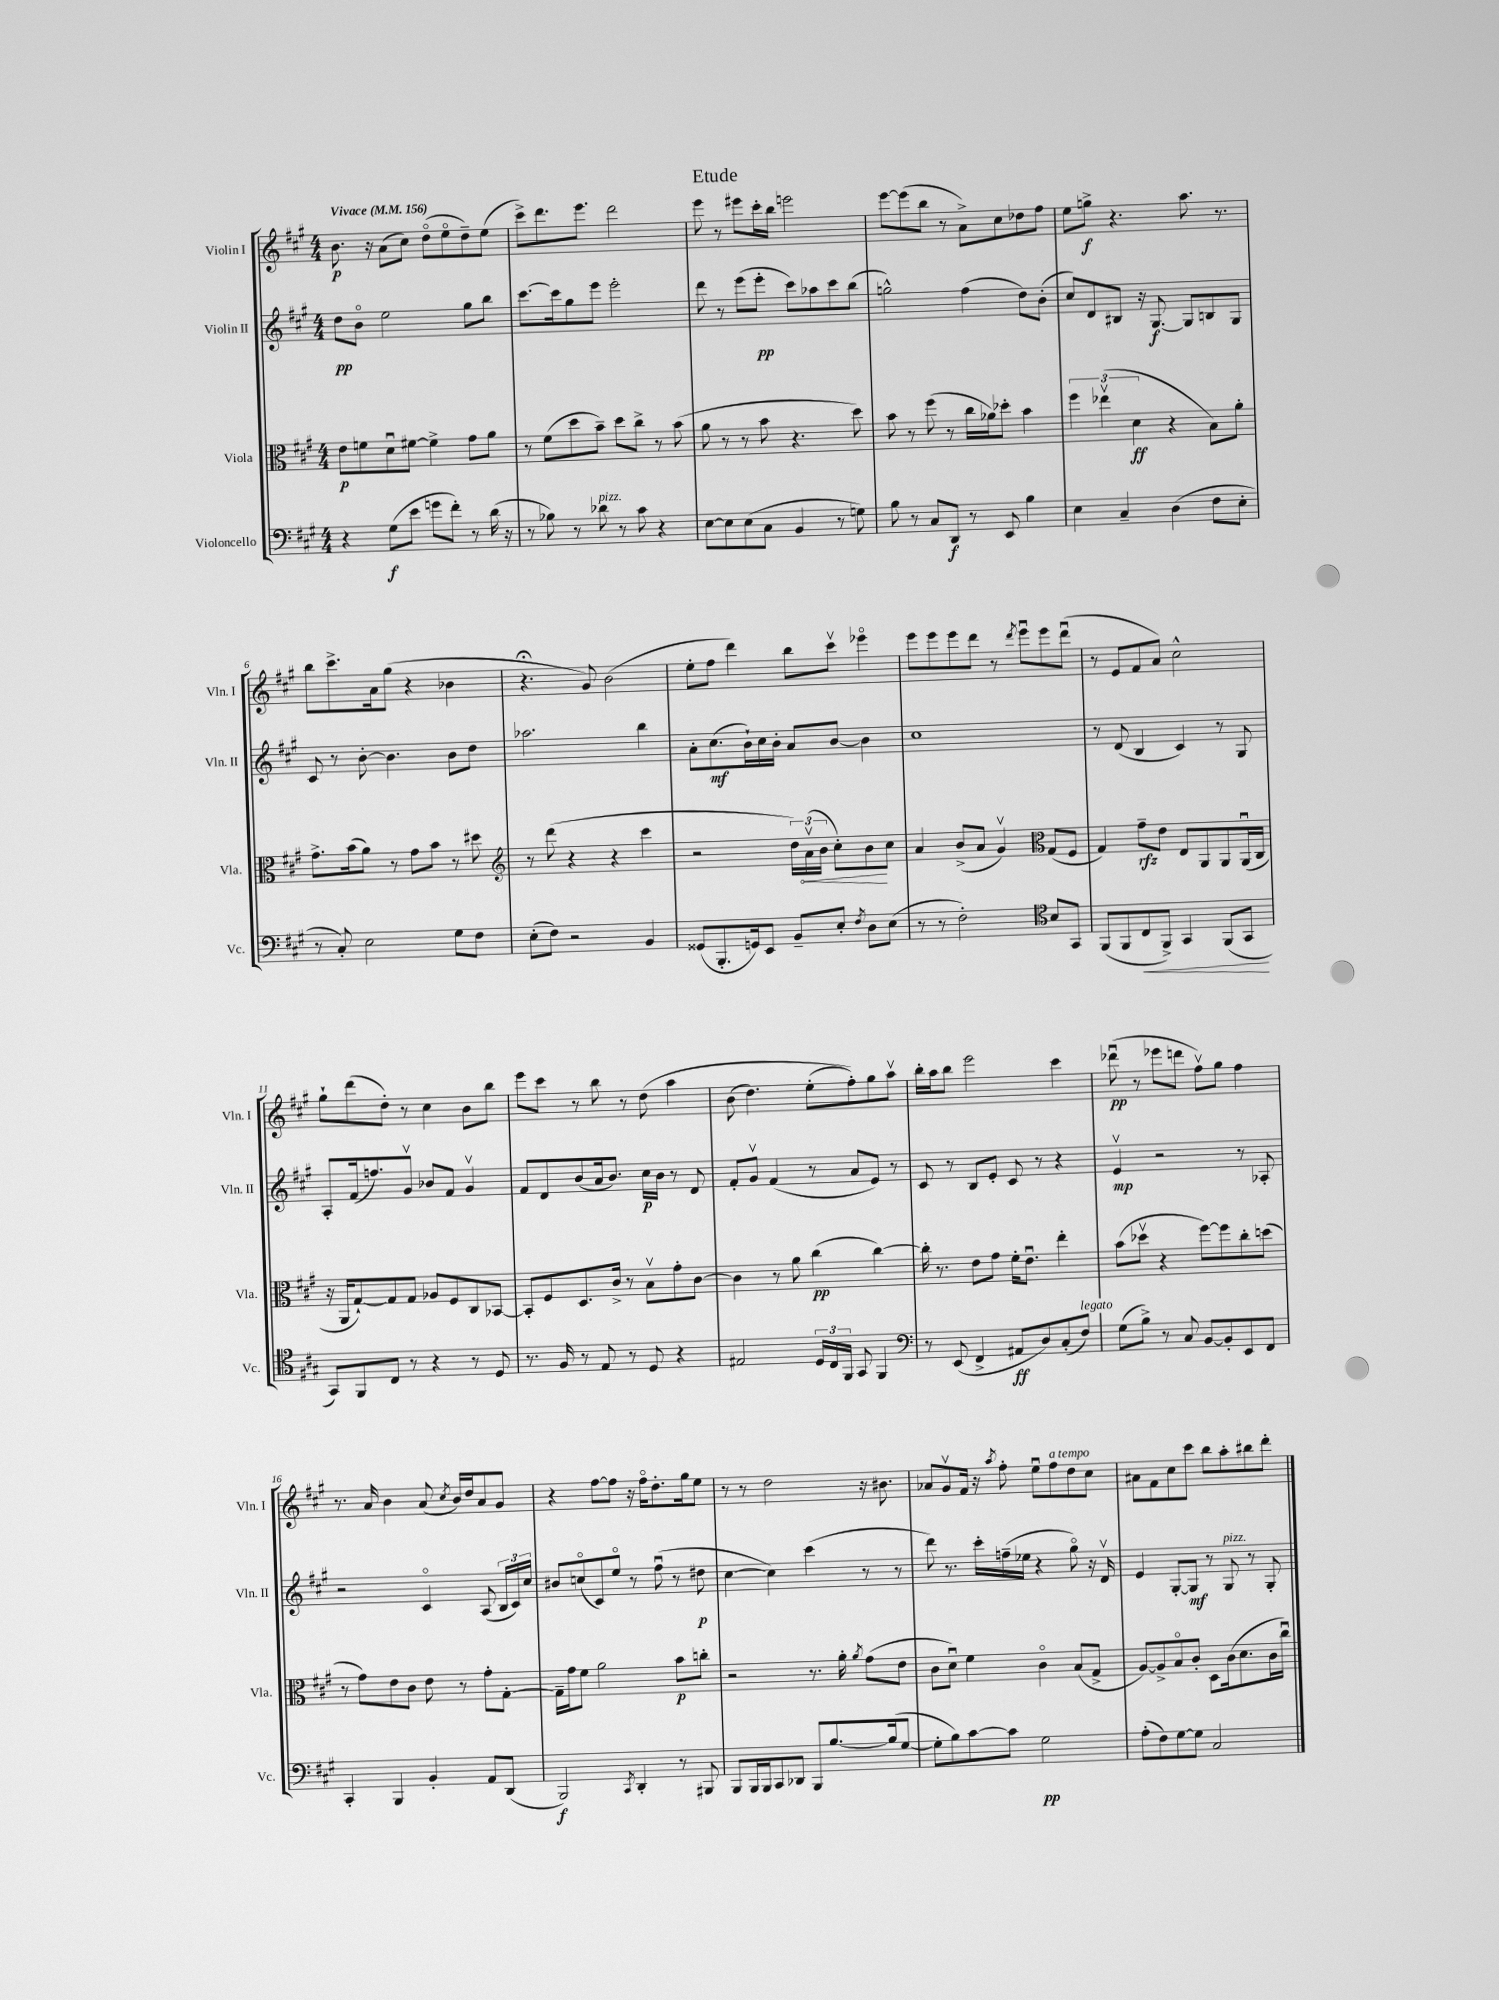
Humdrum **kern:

**kern	**kern	**kern	**kern
*staff4	*staff3	*staff2	*staff1
*clefF4	*clefC3	*clefG2	*clefG2
*k[f#c#g#]	*k[f#c#g#]	*k[f#c#g#]	*k[f#c#g#]
*M4/4	*M4/4	*M4/4	*M4/4
*MM156	*MM156	*MM156	*MM156
4r	8e	8dd	8.b
.	8f	8bo	.
.	.	.	16r
(8G#	8du	2ee	(8a
8e	[8f#	.	8cc#)
8g	4f#^]	.	(8ddo
8f#')	.	.	8eeo
8r	8g#	8gg#	8dd~)
(16d	8a	8bb	(8ee
16r	.	.	.
=	=	=	=
8r	8r	[8.ccc#	8ccc#^)
8B-)	(8f#	.	8.ddd
.	.	16ccc#]	.
8r	8dd	8gg#	.
.	.	.	8.eee
8d-	8b~)	8eee	.
8r	8dd	2eee'	2ddd
8c#	8cc#^	.	.
4r	8r	.	.
.	(8b	.	.
=	=	=	=
[8E	8a	8ddd	8eee
8E]	8r	8r	8r
(8E	8r	(8eee	8eee#
8C#	8b	8eee'	16ccc#'
.	.	.	16bb
4BB	4.r	8ccc#)	2eee
.	.	8aa-	.
8r	.	8ccc#	.
8G)	8dd)	(8bb	.
=	=	=	=
8B	8b	2gg^^)	[8eee
8r	8r	.	(8eee]
8C#	(8ff#	.	8bb
8DD	8r	.	8r
8r	16cc#	(4ff#	8a^)
.	16a-)	.	.
8EE	8dd-'	.	8cc#
4B	4b	8dd)	8dd-
.	.	(8b'	8ff#
=	=	=	=
4E	6ff#	8cc#)	8ee
.	.	8d	8gg^
.	(6ee-v	.	.
4C#~	.	8B#	4.r
.	6d	.	.
.	.	16r	.
.	.	[8.G#	.
(4D	4r	.	.
.	.	8G#]	8.aa
8F#	8B)	8B	.
.	.	.	8.r
8E'	8a'	8G#	.
=	=	=	=
8r	8.g#^	8c#	8bb
8C#')	.	8r	8.ccc#^
.	(16b	.	.
2E	8a)	[8b'	.
.	.	.	16a
.	8r	4.b]	(8gg#
.	8g#	.	4r
.	8b	.	.
8G#	8r	8b	4b-
8F#	8dd#	8dd	.
=	=	=	=
*	*clefG2	*	*
(8E'	8r	2.aa-	4.r;
8F#)	(8ddd	.	.
2r	4r	.	.
.	.	.	8g#)
.	4r	.	(2b
4BB	4ccc#	4bb	.
=	=	=	=
(8GG##	2r	8a'	8ee'
8.BBB'	.	(8.cc#	8ff#
.	.	.	4ddd)
16GG)	.	16b`)	.
8EE	.	16cc#	.
.	.	16b'	.
8BB~	24dd)	8a	8bb
.	(24av	.	.
.	24b	.	.
8E'	8cc#')	[8b	8ccc#v
8qF#	.	.	.
8D	8b	4b]	4eee-o
(8E	8cc#	.	.
=	=	=	=
8r	4a	1cc#	8eee
8r	.	.	8eee
2F#')	(8b^	.	8eee
.	8a	.	8ddd
.	4g#v)	.	8r
.	.	.	8qddd
.	.	.	8eeeu
*clefC4	*clefC3	*	*
8B	(8G#	.	8eee
8GG#	8F#	.	(8dddu
=	=	=	=
(8FF#	4G#)	8r	8r
8FF#	.	(8d	8e
8C#	8g#~	4B	8f#
8FF#^)	8e	.	8a)
4GG#	8E	4c#)	2cc#^^
.	8AA	.	.
(8FF#	8AA	8r	.
8GG#	(16AAu	8G#	.
.	16C#	.	.
=	=	=	=
8GG#)	16r	8A'	8gg#`
.	16AA	.	.
8FF#	[8G#`)	(16f#	(8ddd
.	.	8.ff)	.
8C#	8G#]	.	8dd')
8r	8G#	8g#v	8r
4r	8A-	8b-	4cc#
.	8F#	8f#	.
8r	8C#	4g#v	8b
8D	[8BB-	.	8bb
=	=	=	=
8.r	8BB-']	8f#	8eee
.	8F#	8d	8ccc#
16F#	.	.	.
8r	8.D	(8b	8r
8E	.	16a	8bb
.	16c#^	8.b)	.
8r	8r	.	8r
8D	8Bv	16cc#	&(8dd
.	.	16b	.
4r	8g#'	8r	4aa
.	[8c#	8d	.
=	=	=	=
2E#	4c#]	8f#'	(8b
.	.	8g#v	4.dd)
.	8r	(4f#	.
.	8a	.	.
24D	(4cc#	8r	(8ee'
24C#	.	.	.
24FF#	.	.	.
8GG#	.	8a	8ff#')&)
4FF#	[4cc#)	8e)	8gg#
.	.	8r	8aav
=	=	=	=
*clefF4	*	*	*
8r	16cc#']	8c#	16bb'
.	8.r	.	16aa
(8EE	.	8r	8bb
4FF#^	8e	8B	2eee
.	8g#	8e'	.
8AA#	16f#'	8c#	.
.	8.eu	.	.
8D)	.	8r	.
(8C#'	4ee'	4r	4ccc#
8F#)	.	.	.
=	=	=	=
(8G#	(8b	4ev	(8ddd-u
8B^)	8dd-v	.	8r
8r	4r	2r	8eee-
8C#	.	.	8ddd
[8BB	[8ff#)	.	8ff#v)
8BB']	8ff#]	.	8gg#
8EE	8cc#'	8r	4ff#
8FF#	(8dd	8A-'	.
=	=	=	=
4CC#'	8r	2r	8.r
.	8g#)	.	.
.	.	.	16a
4BBB	8e	.	4b
.	8c#	.	.
4BB'	8e	4c#o	(8a
.	.	.	8qcc#
.	8r	.	16b)
.	.	.	16dd
8AA	8g#'	(8A	8a
(8DD	[8G#'	24B	8g#
.	.	24c#)	.
.	.	24cc#	.
=	=	=	=
2BBB)	16G#~]	8b#	4r
.	16g#	.	.
.	8f#	(8cco	.
.	2a	8c#)	[8ff#
.	.	8eeo	8ff#]
8qCC#	.	.	.
4DD'	.	8r	16r
.	.	.	16ff#o
.	.	(8ff#u	8.dd'
8r	8b	8r	.
.	.	.	16gg#
8BBB#	8cc'	8dd#	8ee
=	=	=	=
8BBB	2r	[4cc#	8r
16BBB	.	.	8r
16BBB	.	.	.
8CC#	.	4cc#])	2dd
8DD-	.	.	.
8BBB	8.r	(4ccc#	.
[8.B	.	.	.
.	16a'	.	.
.	8qa	.	.
.	(8g#	8r	16r
(16B]	.	.	8.b#
[8G#	8e	8r	.
=	=	=	=
8G#']	8c#	8ddd)	8a-
8B)	8du)	8.r	8g#v
[8c#	4f#	.	16f#
.	.	16ccc#'	16r
.	.	.	8qaa
8c#]	.	(16ff~	8ff#'
.	.	16ee-	.
2G#	4c#o	4r	8eeu
.	.	.	8ff#
.	(8B	8gg#o)	8dd
.	8G#^	16r	8cc#
.	.	16dv	.
=	=	=	=
(8A'	[8A)	4e	8a#
8F#)	8A^]	.	8f#
[8G#	8Bo	[8G#'	8cc#
8G#]	8c#'	8G#]	8ccc#
2C#	8D	8r	8bb
.	(16c#	8G#	8aa'
.	8.d	.	.
.	.	8r	8bb#
.	16c#	8G#'	8ddd'
.	16cc#u)	.	.
==	==	==	==
*-	*-	*-	*-
